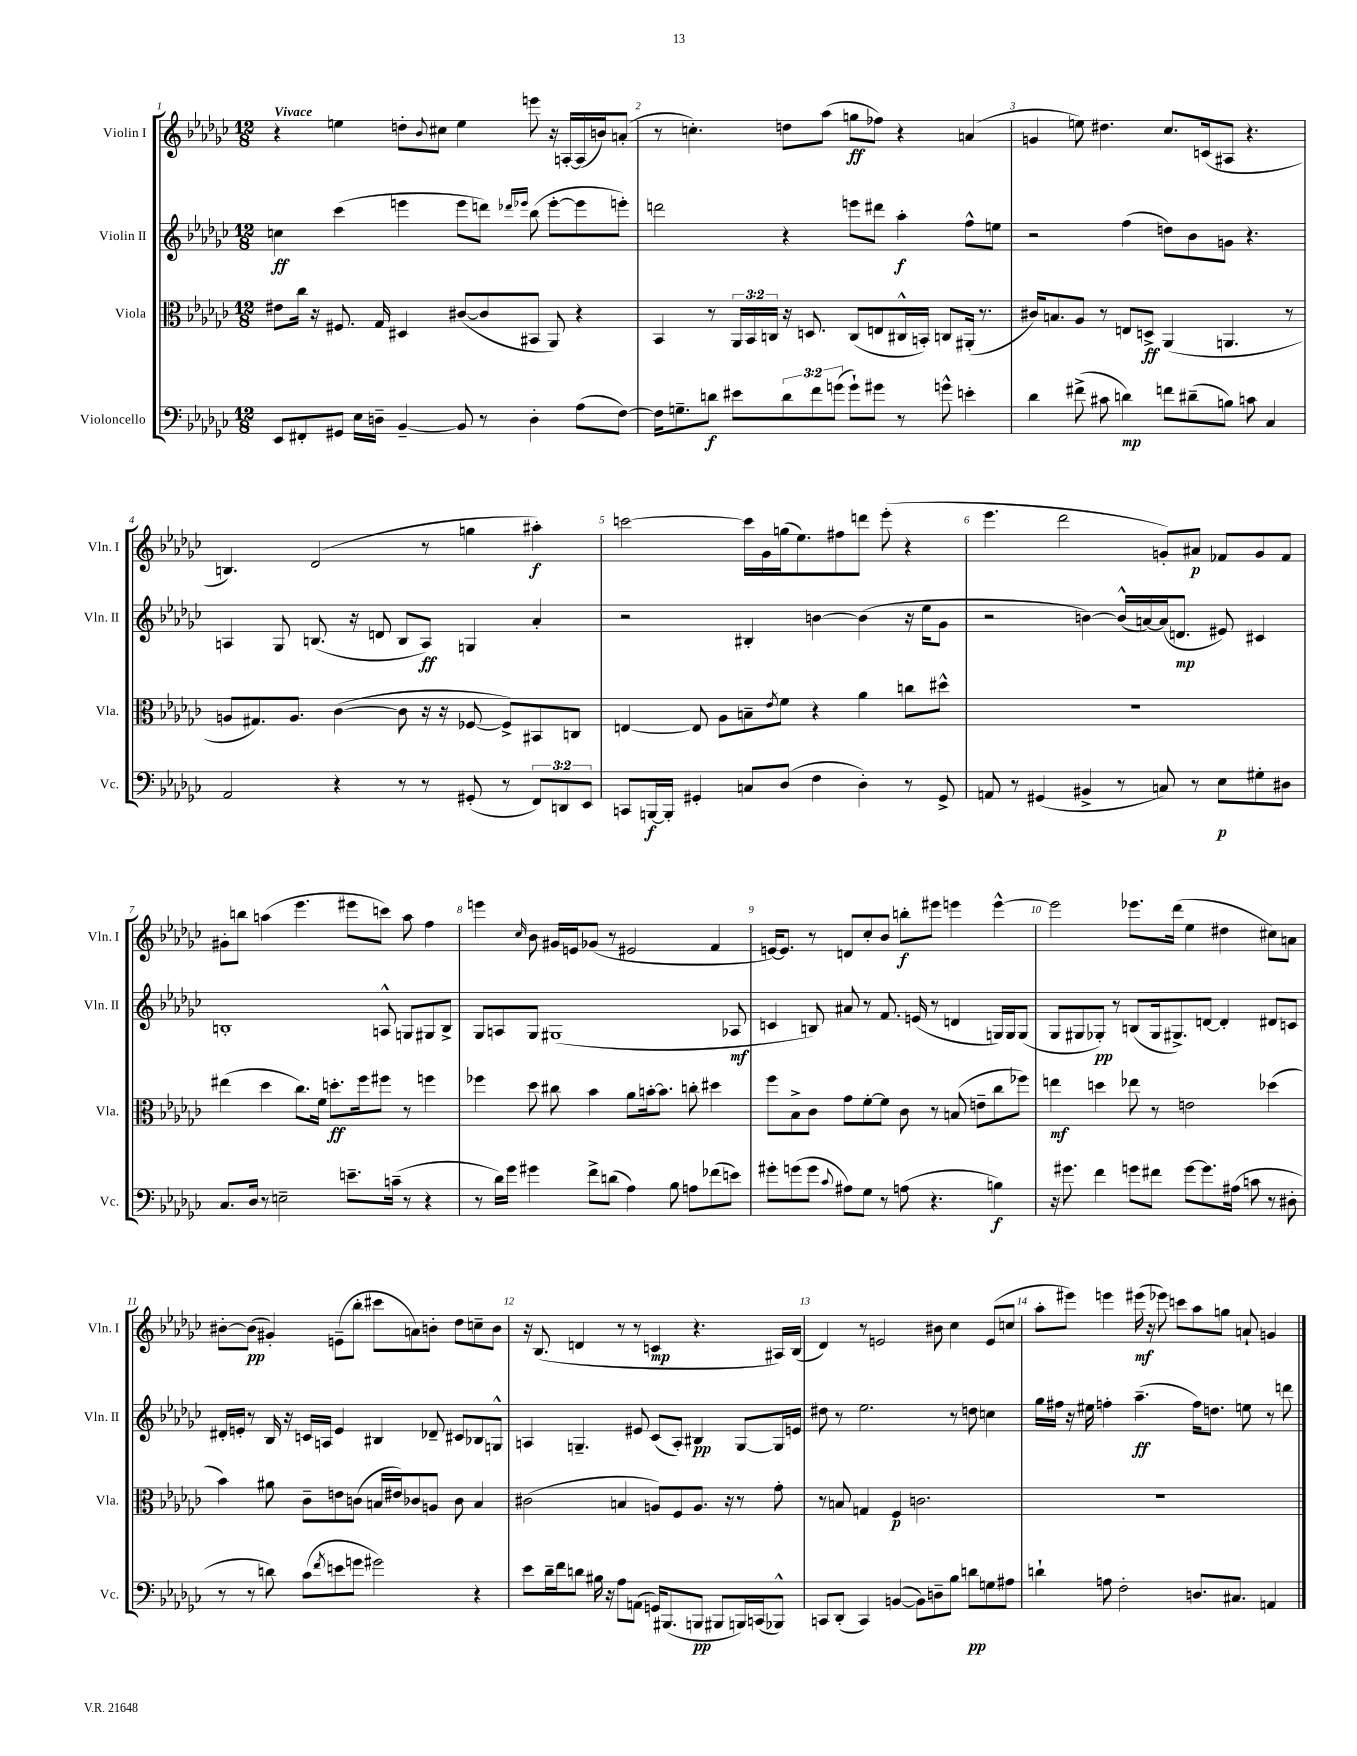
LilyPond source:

<<
\new StaffGroup <<
\new Staff = "s0" \with { instrumentName = "Violin I" shortInstrumentName = "Vln. I" } {
    \clef treble \key ges \major \numericTimeSignature \time 12/8 \tempo "Vivace"
    r4 e''4 d''8-. \appoggiatura { bes'8 } cis''8 e''4 e'''8 r16 a16~-. a16( b'16) a'8-.( |
    r8 c''4.-.) d''8 aes''8( g''8\ff fes''8) r4 a'4( |
    g'4 e''8) dis''4. ces''8. c'16( ais8 r4. |
    b4.) des'2( r8 g''4 ais''4-.\f) |
    c'''2~ c'''16 ges'16 g''16( ees''8.) fis''8 d'''8 ees'''8-.( r4 |
    ees'''4. des'''2 g'8-.) ais'8\p fes'8 g'8 fes'8 |
    gis'8-. b''8 a''4( ees'''4. eis'''8 c'''8) a''8 f''4 |
    e'''4 \grace { ces''16 } bes'8 gis'16 e'16 ges'8( r8 eis'2 f'4 |
    e'16~) e'8. r8 d'8 ces''8-. bes'8 b''8-.\f eis'''8 e'''4 e'''4~-^ |
    e'''2 ees'''8. des'''16( ees''4 dis''4 cis''8) a'8 |
    bis'8~-. bis'8\pp( gis'4-.) e'8--( bes''8-. cis'''8 a'8) b'8-. des''8 c''8-- b'8 |
    r16 bes8.( d'4 r8 r8 c'4\mp r4. ais16) bes16( |
    des'4) r8 e'2 bis'8 ces''4 e'8( c''8 |
    aes''8-. eis'''8) e'''4 eis'''16\mf( r16 ees'''8) c'''8 aes''8 g''8 a'8-! g'4 \bar "|." |
}
\new Staff = "s1" \with { instrumentName = "Violin II" shortInstrumentName = "Vln. II" } {
    \clef treble \key ges \major \numericTimeSignature \time 12/8
    c''4\ff ces'''4( e'''4 e'''8 d'''8) \grace { des'''16 ees'''16 } bes''8( ees'''8~-. ees'''8 e'''8-.) |
    d'''2 r4 e'''8 dis'''8 aes''4-.\f f''8-^ e''8 |
    r2 f''4( d''8) bes'8 g'8 r4. |
    a4 ges8 b8.( r16 d'8 b8 a8\ff) g4 aes'4-. |
    r2 bis4-. b'4~ b'4( r16 ees''16 ges'8 |
    r2 b'4~) b'16-^( a'16~) a'16( d'8.\mp eis'8) cis'4 |
    b1-. a8-^ g8 gis8 b8-> |
    ges8 a8 ges8 gis1( aes8\mf |
    c'4 b8) ais'8 r8 f'8. e'16( r8 d'4 g16) g16 g8( |
    ges8 gis8 ges8-.\pp) r8 b8( ges16 gis8.->) d'8~ d'4-. dis'8 c'8 |
    dis'16-. e'16-. r8 bes16 r16 c'16 a16 e'4 bis4 des'8-- cis'8 bes8 g8-^ |
    a4 g4.-- eis'8 ces'8( a8-.) bis4\pp g8~ g16 e'16 |
    dis''8 r8 ees''2. r8 d''8 c''4 |
    ges''16 fis''16 r16 eis''16 f''4-. aes''4.--\ff( f''16) d''8. e''8 r8 d'''8 \bar "|." |
}
\new Staff = "s2" \with { instrumentName = "Viola" shortInstrumentName = "Vla." } {
    \clef alto \key ges \major \numericTimeSignature \time 12/8 \override Staff.TupletNumber.text = #tuplet-number::calc-fraction-text
    eis'8 ces''16 r16 fis8. ges16 dis4 cis'8~( cis'8 bis,8 aes,8) r4 |
    bes,4 r8 \tuplet 3/2 { aes,16 bes,16 c16 } r16 d8. c8( e8 cis16-^ b,16-.) c8 ais,16-.( r8. |
    cis'16) b8. aes8 r8 e8 d8->\ff aes,4( a,4. r8 |
    a8 gis8.) a8. ces'4~( ces'8 r16 r16 fes8~ fes8->) bis,8 c8 |
    e4~ e8 aes8 b8-- \acciaccatura { ees'8 } f'8 r4 aes'4 c''8 dis''8-^ |
    R1. |
    eis''4( des''4 ces''8.) f'16 d''8.-.\ff f''16 fis''8 r8 f''4 |
    fes''4 des''8 cis''8 bes'4 aes'8 b'16~-. b'8. c''8-. dis''4 |
    f''8 bes8-> ces'8 ges'8 f'8~-. f'8 ces'8 r8 b8( e'8-- ces''8 fes''8) |
    e''4\mf d''4 ees''8 r8 e'2 des''4( |
    bes'4) ais'8 ces'8-- e'8 c'8( b16 eis'16) ces'8 a8 ces'8 b4 |
    cis'2( b4 a8) f8 a8. r16 r8 ges'8-. |
    r8 b8 g4 f4\p c'2. |
    R1. \bar "|." |
}
\new Staff = "s3" \with { instrumentName = "Violoncello" shortInstrumentName = "Vc." } {
    \clef bass \key ges \major \numericTimeSignature \time 12/8 \override Staff.TupletNumber.text = #tuplet-number::calc-fraction-text
    ees,8 fis,8-. gis,8 ees16 d16-- bes,4~-- bes,8 r8 d4-. aes8( f8~) |
    f16 g8.-- d'8\f eis'8 \tuplet 3/2 { d'8 f'8 g'8( } g'8-!) gis'8 r8 g'8-^ e'4-. |
    des'4 fis'8->( cis'8 d'4\mp) f'8 dis'8--( b8) c'8 ces4 |
    aes,2 r4 r8 r8 gis,8-.( r8 \tuplet 3/2 { f,8) d,8 ees,8 } |
    c,8 b,,16~\f b,,16-. gis,4-. c8 des8( f4 des4-.) r8 gis,8-> |
    a,8 r8 gis,4( bis,4-> r8 c8) r8 ees8\p gis8-. dis8 |
    ces8. des16 r8 e2-- e'8.-- c'16--( r8 r4 |
    r8 des'16) ges'16 gis'4 f'8-> d'8( aes4) bes8 a8 fes'8( e'8) |
    gis'8-. g'8( g'8 \appoggiatura { ces'8 } ais8) ges8 r8 a8( r4. b4\f) |
    r16 gis'8. f'4 g'8 fis'8 g'8~ g'8. ais16( c'8 r8 dis8-. |
    r8 r8 d'8) ces'8( \acciaccatura { f'8 } e'8 g'8 gis'2) r4 |
    ees'8 des'16-- f'16 d'8 bis16 r16 aes8 a,8( g,16) bis,,8.( b,,8\pp bis,,8 b,,16) c,16( bes,,8-^) |
    c,8 des,8-.( c,4) b,4~( b,8) d8-- bes8 d'8\pp g8 ais8 |
    d'4-! a8 f2-. d8. cis8. a,4 \bar "|." |
}
>>
>>
\layout { \context { \Score \override BarNumber.break-visibility = ##(#f #t #t) barNumberVisibility = #all-bar-numbers-visible } }
